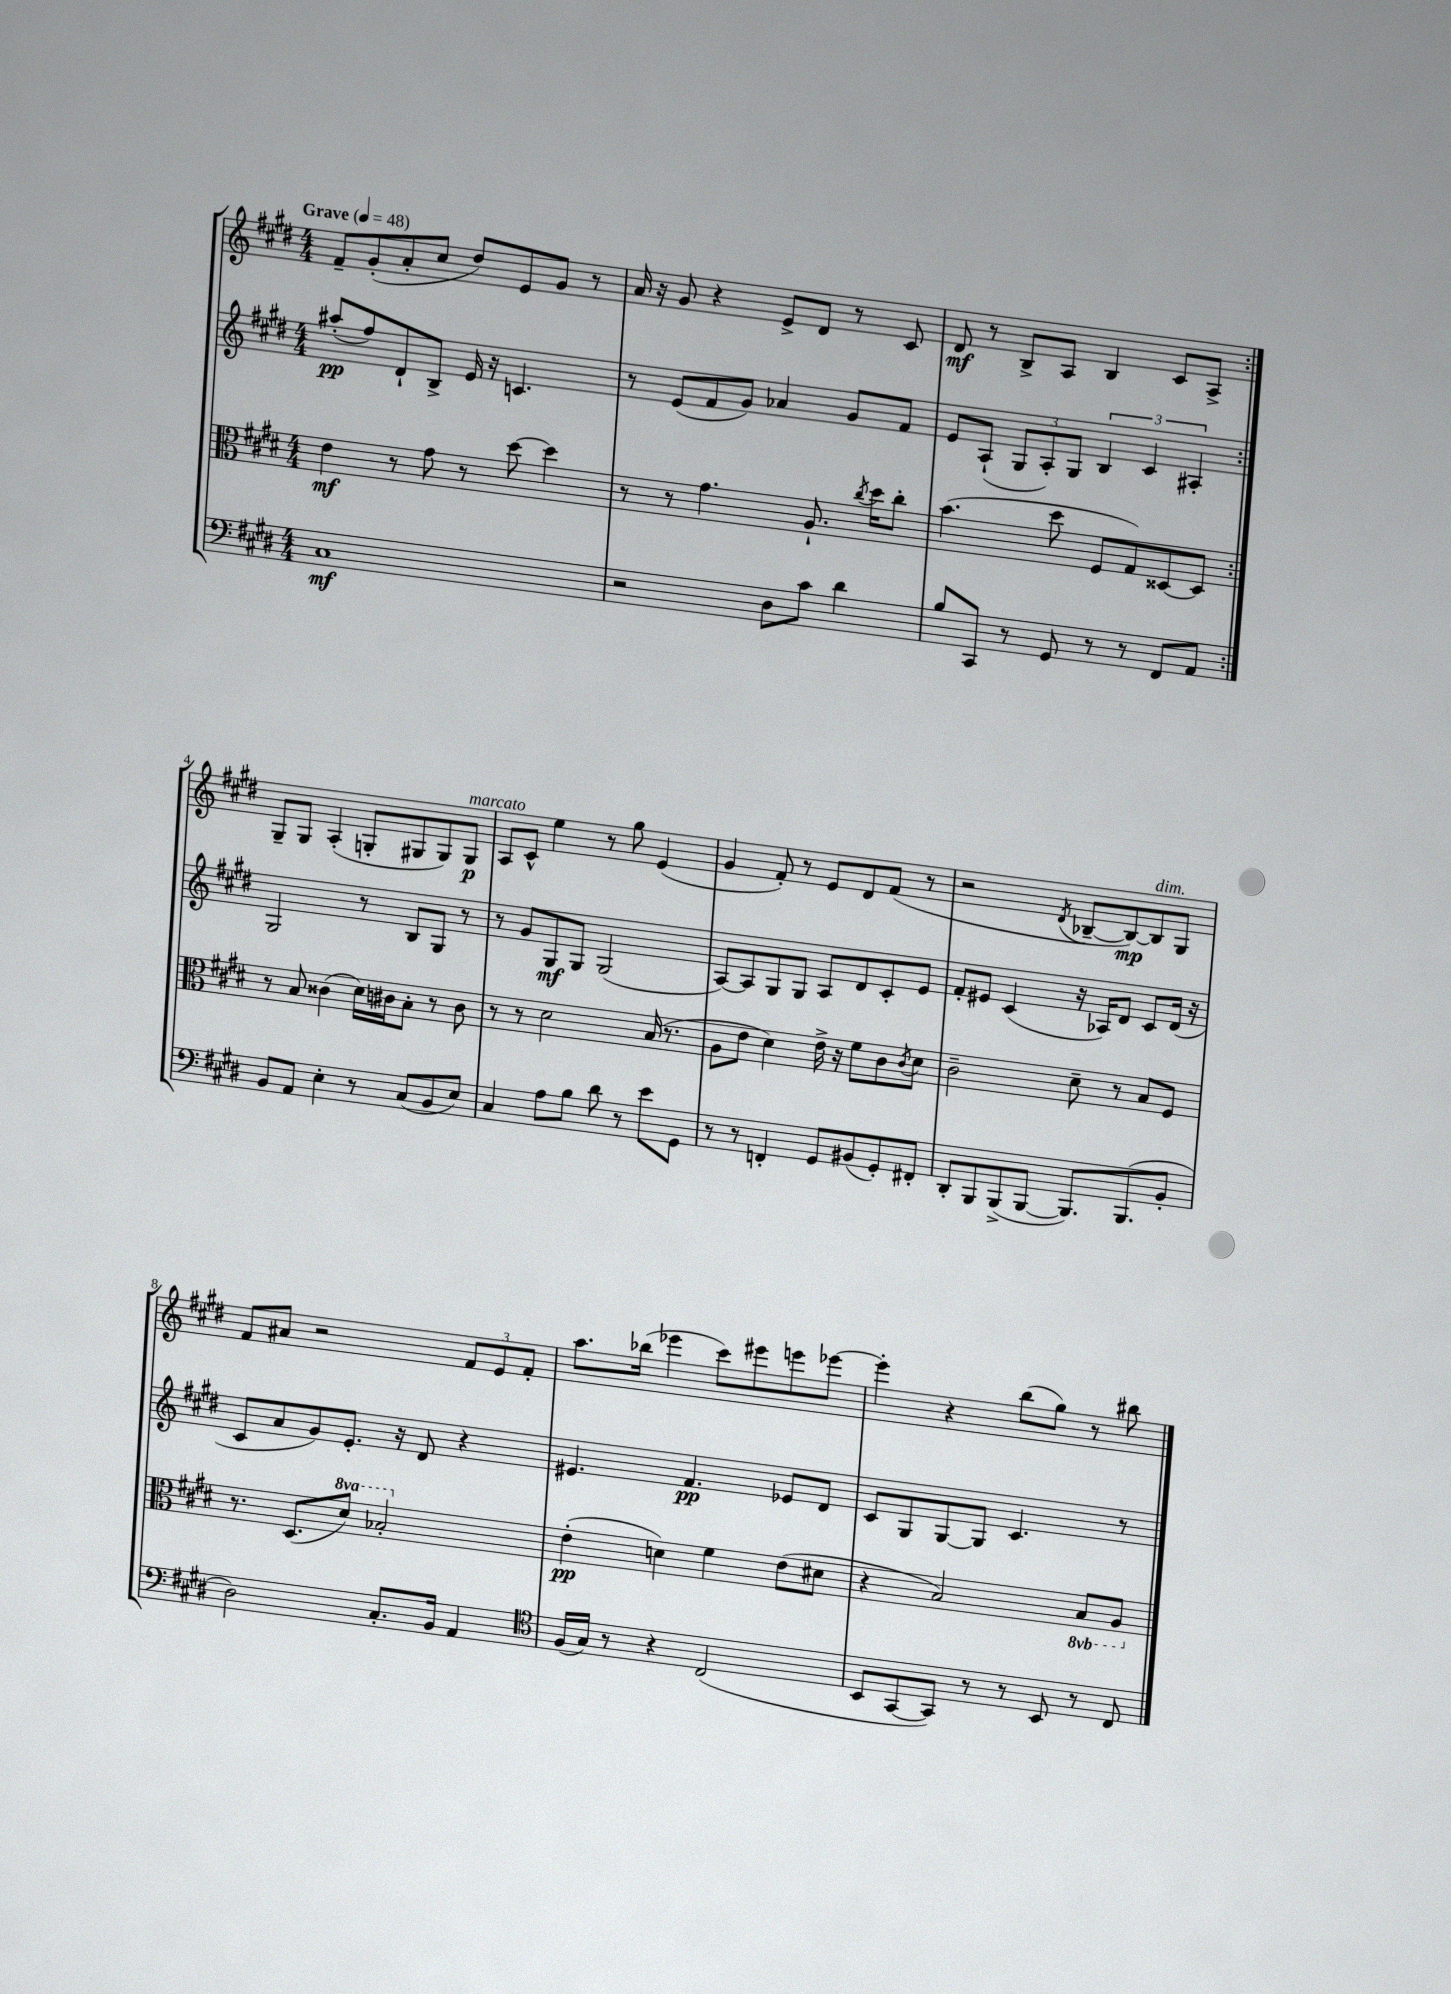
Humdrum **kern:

**kern	**dynam	**kern	**dynam	**kern	**dynam	**kern	**dynam
*part4	*part4	*part3	*part3	*part2	*part2	*part1	*part1
*staff4	*staff4	*staff3	*staff3	*staff2	*staff2	*staff1	*staff1
*clefF4	*	*clefC3	*	*clefG2	*	*clefG2	*
*k[f#c#g#d#]	*	*k[f#c#g#d#]	*	*k[f#c#g#d#]	*	*k[f#c#g#d#]	*
*M4/4	*	*M4/4	*	*M4/4	*	*M4/4	*
*MM48	*	*MM48	*	*MM48	*	*MM48	*
=1	=1	=1	=1	=1	=1	=1	=1
!	!	!	!	!	!	!LO:TX:a:B:t=Grave	!
1C#	mf	4e\	mf	(8aa#X'/L	pp	8f#~/L	.
.	.	.	.	8ff#/)	.	(8g#'/	.
.	.	8r	.	8d#`/	.	8a'/	.
.	.	8g#\	.	8B^/J	.	8cc#/J	.
.	.	8r	.	16e/	.	8dd#/L)	.
.	.	.	.	16r	.	.	.
.	.	[8dd#\	.	4.cn/	.	8e/	.
.	.	4dd#\]	.	.	.	8g#/J	.
.	.	.	.	.	.	8r	.
=2	=2	=2	=2	=2	=2	=2	=2
2r	.	8r	.	8r	.	16a/	.
.	.	.	.	.	.	16r	.
.	.	8r	.	(8e/L	.	8g#/	.
.	.	4.g#\	.	8f#/	.	4r	.
.	.	.	.	8g#/J)	.	.	.
8D#\L	.	.	.	4a-X/	.	8e^/L	.
8c#\J	.	8.A`/	.	.	.	8d#/J	.
4d#\	.	.	.	8g#/L	.	8r	.
.	.	8qcc#/	.	.	.	.	.
.	.	16dd#\KL	.	.	.	.	.
.	.	8cc#'\J	.	8f#/J	.	8c#/	.
=3	=3	=3	=3	=3	=3	=3	=3
8B/L	.	(4.b\	.	8e/L	.	8d#/	mf
8CC#/J	.	.	.	(8A`/J	.	8r	.
8r	.	.	.	12G#/L	.	8B^/L	.
.	.	.	.	12A'/)	.	.	.
8GG#/	.	8dd#\	.	.	.	8A/J	.
.	.	.	.	12G#/J	.	.	.
8r	.	8F#/L	.	6B/	.	4B/	.
8r	.	8G#/)	.	.	.	.	.
.	.	.	.	6c#/	.	.	.
8FF#/L	.	[8D##X/	.	.	.	8c#/L	.
.	.	.	.	6A#X'/	.	.	.
8AA/J	.	8D##/J]	.	.	.	8A^/J	.
!!LO:LB:g=z
=4:|!	=4:|!	=4:|!	=4:|!	=4:|!	=4:|!	=4:|!	=4:|!
8BB/L	.	8r	.	2G#/	.	8G#~/L	.
8AA/J	.	8B/	.	.	.	8G#/J	.
4E'\	.	(4c##X\	.	.	.	(4A'/	.
8r	.	16d#\LL)	.	8r	.	8Gn'/L	.
.	.	16c#X\J	.	.	.	.	.
(8C#/L	.	8B'\J	.	8B/L	.	8G#X/	.
8BB/	.	8r	.	8G#/J	.	8G#/)	.
!	!	!	!	!	!	!LO:TX:a:i:t=marcato	!
8E/J)	.	8c#\	.	8r	.	8G#/J	p
=5	=5	=5	=5	=5	=5	=5	=5
4C#/	.	8r	.	8r	.	8A/L	.
.	.	8r	.	8g#/L	.	8c#^^/J	.
8A\L	.	2d#\	.	8G#/	mf	4ee\	.
8B\J	.	.	.	8G#/J	.	.	.
8d#\	.	.	.	(2G#/	.	8r	.
8r	.	.	.	.	.	8gg#\	.
8e\L	.	(16B/	.	.	.	(4e/	.
.	.	8.r	.	.	.	.	.
8GG#\J	.	.	.	.	.	.	.
=6	=6	=6	=6	=6	=6	=6	=6
8r	.	8A\L	.	[8A/L)	.	4g#/	.
8r	.	8e\J	.	8A/]	.	.	.
4FFn'/	.	4d#\)	.	8G#/	.	8f#'/)	.
.	.	.	.	8G#/J	.	8r	.
8GG#/L	.	16e^\	.	8A/L	.	8e/L	.
.	.	16r	.	.	.	.	.
(8BB#X/	.	8f#\L	.	8d#/	.	8d#/	.
8GG#'/)	.	8c#\	.	8c#'/	.	(8f#/J	.
.	.	8qc#/	.	.	.	.	.
8FF#X'/J	.	8d#\J	.	8e/J	.	8r	.
=7	=7	=7	=7	=7	=7	=7	=7
8DD#'/L	.	2c#~\	.	8f#'/L	.	2r	.
8BBB/	.	.	.	8e#X/J	.	.	.
(8BBB^/	.	.	.	(4c#/	.	.	.
[8BBB/J	.	.	.	.	.	.	.
.	.	.	.	.	.	8qd#/	.
8.BBB/L])	.	8d#~\	.	16r	.	[8B-X~/L	.
.	.	.	.	16A-X/KL)	.	.	.
.	.	8r	.	8d#/J	.	8B-/_)	mp
(8.BBB/	.	.	.	.	.	.	.
!	!	!	!	!	!	!LO:TX:a:i:t=dim.	!
.	.	8B/L	.	8c#/L	.	8B-/]	.
8BB'/J	.	8F#/J	.	(16d#/Jk	.	8G#/J	.
.	.	.	.	16r	.	.	.
!!LO:LB:g=z
=8	=8	=8	=8	=8	=8	=8	=8
2D#\)	.	8.r	.	8c#/L	.	8f#/L	.
.	.	.	.	8a/	.	8a#X/J	.
.	.	(8.D#/L	.	.	.	.	.
.	.	.	.	8g#/)	.	2r	.
*	*	*8va	*	*	*	*	*
.	.	8dd#/J)	.	8.e'/J	.	.	.
8.C#'/L	.	2b-X'/	.	.	.	.	.
.	.	.	.	16r	.	.	.
.	.	.	.	8d#/	.	.	.
16BB/Jk	.	.	.	.	.	.	.
4AA/	.	.	.	4r	.	12f#/L	.
.	.	.	.	.	.	12e/	.
.	.	.	.	.	.	12f#'/J	.
=9	=9	=9	=9	=9	=9	=9	=9
*clefC4	*	*	*	*	*	*	*
*	*	*X8va	*	*	*	*	*
(16F#/LL	.	(4e'\	pp	4.e#X/	.	8.aa\L	.
16G#/JJ)	.	.	.	.	.	.	.
8r	.	.	.	.	.	.	.
.	.	.	.	.	.	(16bb-X\Jk	.
4r	.	4dn\)	.	.	.	4eee-X\	.
.	.	.	.	4.f#/	pp	.	.
(2C#/	.	4f#\	.	.	.	8ccc#\L)	.
.	.	.	.	.	.	8eee#X\	.
.	.	(8e\L	.	8e-X/L	.	8eeen\	.
.	.	8d#X\J	.	8d#/J	.	[8eee-X\J	.
=10	=10	=10	=10	=10	=10	=10	=10
8BB/L	.	4r	.	8c#/L	.	4eee-'\]	.
[8GG#/	.	.	.	8G#/	.	.	.
8GG#/J])	.	2B/)	.	[8G#/	.	4r	.
8r	.	.	.	8G#/J]	.	.	.
8r	.	.	.	4.c#/	.	(8bb\L	.
8BB/	.	.	.	.	.	8gg#\J)	.
*	*	*8ba	*	*	*	*	*
8r	.	8BB/L	.	.	.	8r	.
8C#/	.	8AA/J	.	8r	.	8bb#X\	.
*	*	*X8ba	*	*	*	*	*
==	==	==	==	==	==	==	==
*-	*-	*-	*-	*-	*-	*-	*-
